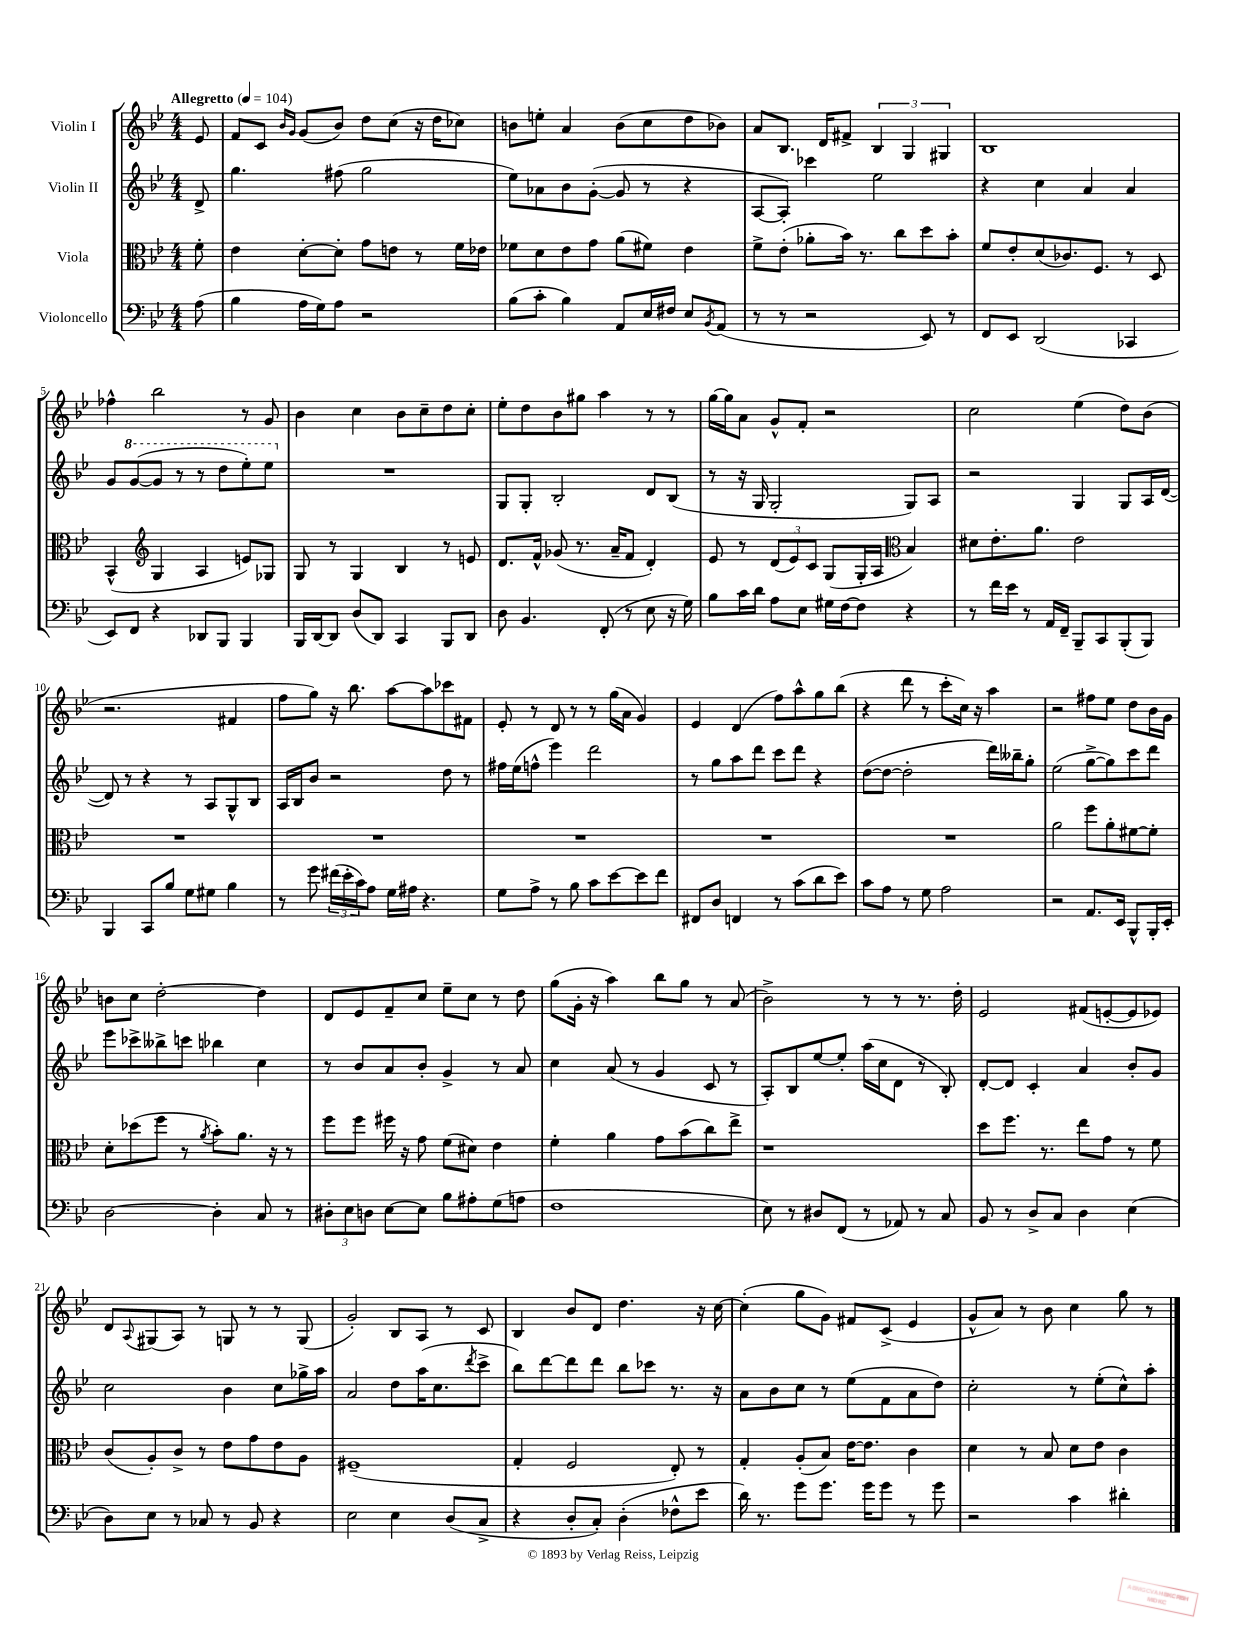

**kern	**kern	**kern	**kern
*staff4	*staff3	*staff2	*staff1
*clefF4	*clefC3	*clefG2	*clefG2
*k[b-e-]	*k[b-e-]	*k[b-e-]	*k[b-e-]
*M4/4	*M4/4	*M4/4	*M4/4
*MM104	*MM104	*MM104	*MM104
(8A	8f'	8d^	8e-
=	=	=	=
4B-	4e-	4.gg	8f
.	.	.	8c
.	.	.	16qqb-
.	.	.	16qqg
16A	[8d'	.	(8g
16G)	.	.	.
8A	8d']	(8ff#	8b-)
2r	8g	2gg	8dd
.	8e	.	(8cc
.	8r	.	16r
.	.	.	16dd
.	16f	.	8cc-)
.	16e-	.	.
=	=	=	=
(8B-	8f-	8ee-)	8b
8c'	8d	8a-	8ee'
4B-)	8e-	8b-	4a
.	8g	([8g'	.
8AA	(8a	8g]	(8b
16E-	8f#)	8r	8cc
16F#	.	.	.
8E-	4e-	4r	8dd
8qBB-	.	.	.
(8AA	.	.	8b-)
=	=	=	=
8r	8f^	[8A	8a
8r	(8e-'	8A'])	8.B-
2r	8a-'	4ccc-	.
.	.	.	16d
.	16b-)	.	8f#^
.	8.r	.	.
.	.	2ee-	6B-
.	8cc	.	.
.	.	.	6G
8EE-)	8dd	.	.
.	.	.	6G#
8r	8b-'	.	.
=	=	=	=
8FF	8f	4r	1B-
8EE-	8e-'	.	.
(2DD	(8d	4cc	.
.	8.c-)	.	.
.	.	4a	.
.	8.F	.	.
4CC-	8r	4a	.
.	8D	.	.
=	=	=	=
8EE-)	(4BB-^^	8g	4ff-^^
8FF	.	([8gg	.
*	*clefG2	*	*
4r	4G	8gg]	2bb-
.	.	8r	.
8DD-	4A	8r	.
8BBB-	.	8ddd	.
4BBB-	8e)	8eee-')	8r
.	8G-	8eee-	8g
=	=	=	=
16BBB-	8G	1r	4b-
[16DD	.	.	.
8DD]	8r	.	.
(8D	4G	.	4cc
8DD)	.	.	.
4CC	4B-	.	8b-
.	.	.	8cc~
8BBB-	8r	.	8dd
8DD	8e	.	8cc'
=	=	=	=
8D	8.d	8G	8ee-'
4.BB-	.	8G'	8dd
.	16f^^	.	.
.	(8g-	2B-'	8b-
.	8.r	.	8gg#
(8FF'	.	.	4aa
.	16a~	.	.
8r	8f	.	.
8E-	4d')	8d	8r
16r	.	(8B-	8r
16G)	.	.	.
=	=	=	=
8B-	8e-	8r	[16gg
.	.	.	16gg]
16c	8r	16r	8a
16d	.	16G	.
8A	(12d	2G'	8g^^
.	12e-)	.	.
8E-	.	.	8f'
.	12c	.	.
16G#	(8G	.	2r
[16F	.	.	.
8F]	16G'	.	.
.	16A	.	.
*	*clefC3	*	*
4r	4B-)	8G)	.
.	.	8A	.
=	=	=	=
8r	8d#	2r	2cc
16f	8.e-'	.	.
16e-	.	.	.
8r	.	.	.
.	8.a	.	.
16AA	.	.	.
16FF~	.	.	.
8BBB-~	2e-	4G	(4ee-
8CC	.	.	.
(8BBB-'	.	8G	8dd)
8BBB-)	.	16A	(8b-
.	.	([16d	.
=	=	=	=
4BBB-	1r	8d])	2.r
.	.	8r	.
8CC	.	4r	.
8B-	.	.	.
8G	.	8r	.
8G#	.	8A	.
4B-	.	8G^^	4f#
.	.	8B-	.
=	=	=	=
8r	1r	16A	8ff
.	.	16B-	.
8g	.	8b-	8gg)
(24f#	.	2r	16r
24e-'	.	.	.
.	.	.	8.bb-
24c)	.	.	.
8A	.	.	.
16G	.	.	[8aa
16A#	.	.	.
4.r	.	.	8aa]
.	.	8dd	8ccc-
.	.	8r	8f#
=	=	=	=
8G	1r	16ff#	8e-'
.	.	(16ee-	.
8A^	.	8ff^^	8r
8r	.	4eee-)	8d
8B-	.	.	8r
8c	.	2ddd	8r
[8e-	.	.	(16gg
.	.	.	16a
8e-]	.	.	4g)
8f	.	.	.
=	=	=	=
8FF#	1r	8r	4e-
8D	.	8gg	.
4FF	.	8aa	(4d
.	.	8ddd	.
8r	.	8ccc	8ff)
(8c	.	8ddd	8aa^^
8d	.	4r	8gg
8e-)	.	.	(8bb-
=	=	=	=
8c	1r	([8dd	4r
8A	.	8dd_	.
8r	.	2dd']	8ddd
8G	.	.	8r
2A	.	.	8ccc'
.	.	.	16cc)
.	.	.	16r
.	.	16ddd)	4aa
.	.	16bb--~	.
.	.	8gg'	.
=	=	=	=
2r	2a	(2ee-	2r
8.AA	8ff	[8gg^	8ff#
.	8a'	8gg])	8ee-
16EE-	.	.	.
8BBB-^^	[8f#	8ccc	8dd
16BBB-'	8f#']	8ddd	16b-
16EE-'	.	.	16g
=	=	=	=
[2D	8d'	8eee-	8b
.	(8dd-	8ccc-^	8cc
.	8ff	8bb--^	[2dd'
.	8r	8ccc	.
.	8qa	.	.
4D']	8b-')	4bb-	.
.	8.a	.	.
8C	.	4cc	4dd]
.	16r	.	.
8r	8r	.	.
=	=	=	=
12D#'	8ff	8r	8d
12E-	.	.	.
.	8ff	8b-	8e-
12D	.	.	.
[8E-	16ff#	8a	8f~
.	16r	.	.
8E-]	8g	8b-'	8cc
8B-	(8f	4g^	8ee-~
8A#'	8d#)	.	8cc
(8G	4e-	8r	8r
8A	.	8a	8dd
=	=	=	=
1F	4f'	4cc	(8gg
.	.	.	16g'
.	.	.	16r
.	4a	(8a	4aa)
.	.	8r	.
.	8g	4g	8bb-
.	(8b-	.	8gg
.	8cc)	8c	8r
.	8ee-^	8r	(8a
=	=	=	=
8E-)	1r	8A')	2b-^)
8r	.	8B-	.
8D#	.	[8ee-	.
(8FF	.	8ee-']	.
8r	.	(16aa	8r
.	.	16cc	.
8AA-)	.	8d	8r
8r	.	8r	8.r
8C	.	8B-')	.
.	.	.	16dd'
=	=	=	=
8BB-	8dd	[8d'	2e-
8r	8.ff	8d]	.
8D^	.	4c'	.
.	8.r	.	.
8C	.	.	.
4D	8ee-	4a	(8f#
.	8g	.	[8e'
(4E-	8r	8b-'	8e]
.	8f	8g	8e-)
=	=	=	=
8D)	(8c	2cc	8d
.	.	.	8qqA
8E-	8A')	.	(8G#
8r	8c^	.	8A)
8C-	8r	.	8r
8r	8e-	4b-	8G
8BB-	8g	.	8r
4r	8e-	8cc	8r
.	8A	16gg-^	(8G
.	.	16aa	.
=	=	=	=
2E-	(1F#~	2a	2g')
4E-	.	8dd	8B-
.	.	(16aa	8A
.	.	8.cc	.
(8D	.	.	8r
.	.	8qddd	.
8C^	.	8ccc^	8c
=	=	=	=
4r	4G'	8bb-)	4B-
.	.	[8ddd	.
8D'	2F	8ddd]	8b-
8C')	.	8ddd	8d
(4D'	.	8bb-	4.dd
.	.	8ccc-	.
8F-^^	8E-')	8.r	.
8e-	8r	.	16r
.	.	16r	[16cc
=	=	=	=
16d)	4G'	8a	(4cc']
8.r	.	.	.
.	.	8b-	.
8g	(8A'	8cc	8gg
8.g	8B-)	8r	8g)
.	[16e-	(8ee-	8f#
16g	8.e-]	.	.
8g	.	8f	(8c^
8r	4c	8a	4e-
8g	.	8dd)	.
=	=	=	=
2r	4d	2cc'	8g^^
.	.	.	8a)
.	8r	.	8r
.	8B-	.	8b-
4c	8d	8r	4cc
.	8e-	(8ee-'	.
4d#'	4c	8cc^^)	8gg
.	.	8aa'	8r
==	==	==	==
*-	*-	*-	*-
